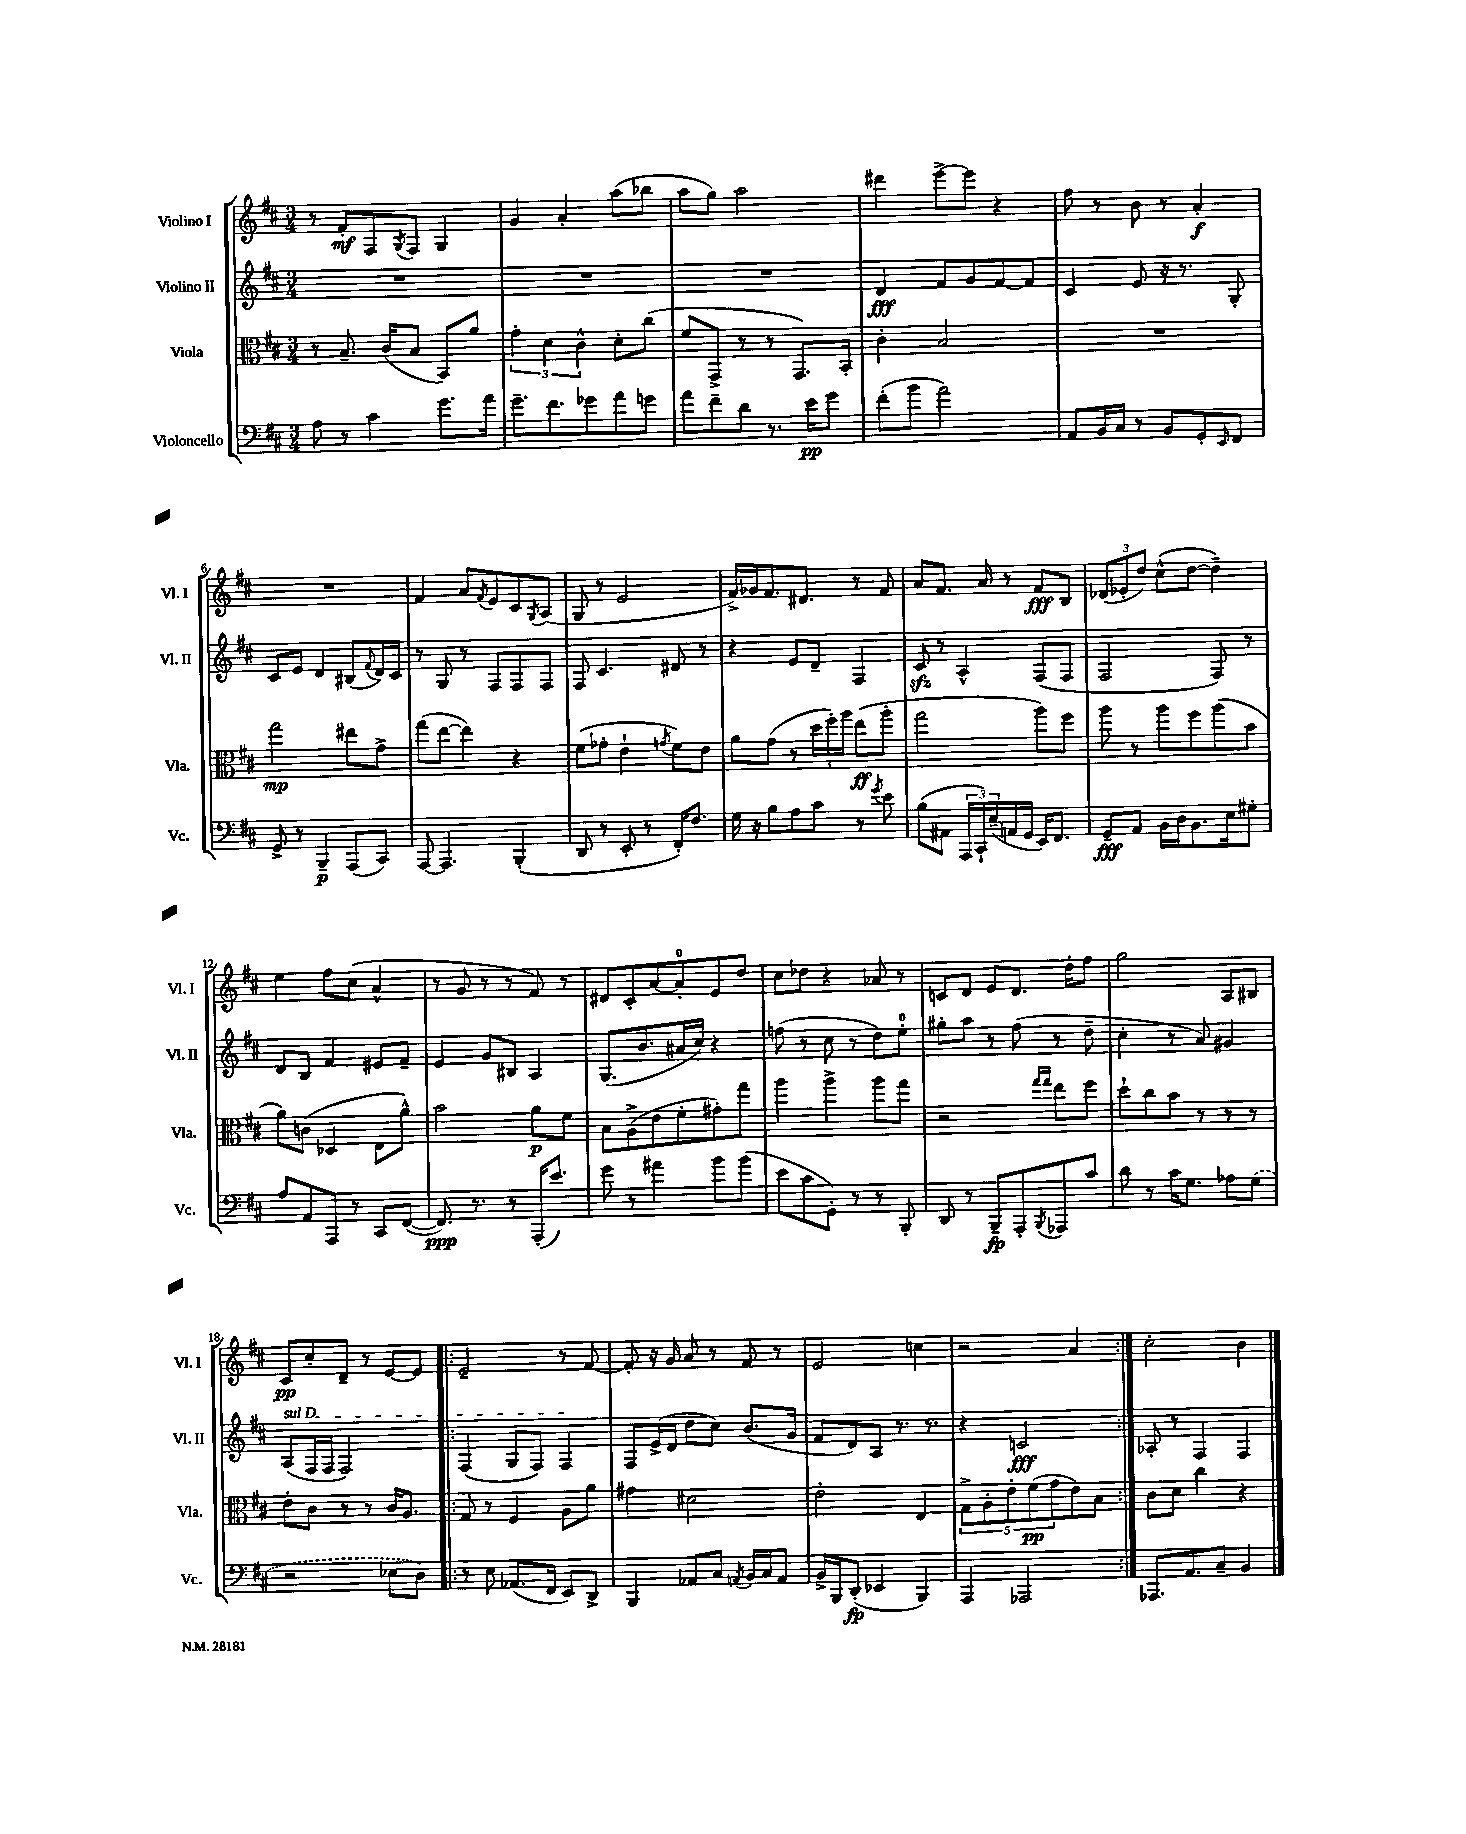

**kern	**dynam	**kern	**dynam	**kern	**dynam	**kern	**dynam
*part4	*part4	*part3	*part3	*part2	*part2	*part1	*part1
*staff4	*staff4	*staff3	*staff3	*staff2	*staff2	*staff1	*staff1
*I"Violoncello	*	*I"Viola	*	*I"Violino II	*	*I"Violino I	*
*I'Vc.	*	*I'Vla.	*	*I'Vl. II	*	*I'Vl. I	*
*clefF4	*	*clefC3	*	*clefG2	*	*clefG2	*
*k[f#c#]	*	*k[f#c#]	*	*k[f#c#]	*	*k[f#c#]	*
*M3/4	*	*M3/4	*	*M3/4	*	*M3/4	*
=1	=1	=1	=1	=1	=1	=1	=1
8A\	.	8r	.	2.r	.	8r	.
8r	.	8.B~/	.	.	.	8f#'/L	mf
4c#\	.	.	.	.	.	8F#/	.
.	.	(16c#/KL	.	.	.	.	.
.	.	.	.	.	.	8qG/	.
.	.	8B/J	.	.	.	8F#/J	.
8.g\L	.	8BB/L)	.	.	.	4G/	.
.	.	8a/J	.	.	.	.	.
16a\Jk	.	.	.	.	.	.	.
=2	=2	=2	=2	=2	=2	=2	=2
8.g~\L	.	6g'\	.	2.r	.	4g/	.
.	.	6d\	.	.	.	.	.
8.f#\	.	.	.	.	.	.	.
.	.	.	.	.	.	4a'/	.
.	.	6c#^^\	.	.	.	.	.
8g-X\	.	.	.	.	.	.	.
8a\	.	8d'\L	.	.	.	(8aa\L	.
8gn\J	.	(8cc#\J	.	.	.	8bb-X\J	.
=3	=3	=3	=3	=3	=3	=3	=3
8a\L	.	8f#/L	.	2.r	.	8aa\L	.
8f#~\	.	8GG^/J	.	.	.	8gg\J)	.
8d\J	.	8r	.	.	.	2aa\	.
8.r	.	8r	.	.	.	.	.
.	.	8.GG/L)	.	.	.	.	.
16e\KL	pp	.	.	.	.	.	.
8g\J	.	.	.	.	.	.	.
.	.	16BB'/Jk	.	.	.	.	.
=4	=4	=4	=4	=4	=4	=4	=4
(8f#'\L	.	4c#'\	.	4d/	fff	4ddd#X\	.
8b\J	.	.	.	.	.	.	.
2a\)	.	2B/	.	8f#/L	.	[8eee^\L	.
.	.	.	.	8g/	.	8eee\J]	.
.	.	.	.	[8f#/	.	4r	.
.	.	.	.	8f#/J]	.	.	.
=5	=5	=5	=5	=5	=5	=5	=5
8AA/L	.	2.r	.	4c#/	.	8ff#\	.
16BB/L	.	.	.	.	.	8r	.
16C#/JJ	.	.	.	.	.	.	.
8r	.	.	.	8e/	.	8b\	.
8BB/L	.	.	.	16r	.	8r	.
.	.	.	.	8.r	.	.	.
8GG'/	.	.	.	.	.	4a'/	f
16qqEE/	.	.	.	.	.	.	.
8FF#/J	.	.	.	8G'/	.	.	.
!!LO:LB:g=z
=6	=6	=6	=6	=6	=6	=6	=6
8GG^/	.	2gg\	mp	8c#/L	.	2.r	.
8r	.	.	.	8e/J	.	.	.
4BBB~/	p	.	.	4d/	.	.	.
(8AAA/L	.	8ee#X\L	.	(8B#X/L	.	.	.
.	.	.	.	8qqf#/	.	.	.
8CC#/J)	.	8g^\J	.	16d/L)	.	.	.
.	.	.	.	16c#/JJ	.	.	.
=7	=7	=7	=7	=7	=7	=7	=7
[8AAA/	.	(8gg\L	.	8r	.	4f#/	.
4.AAA/]	.	[8ee\J	.	8G/	.	.	.
.	.	4ee\])	.	8r	.	8a/L	.
.	.	.	.	.	.	8qf#/	.
.	.	.	.	8F#/L	.	8e/	.
(4BBB'/	.	4r	.	8F#/	.	8c#/	.
.	.	.	.	.	.	8qG/	.
.	.	.	.	8F#/J	.	(8A/J	.
=8	=8	=8	=8	=8	=8	=8	=8
8DD/	.	(8f#\L	.	8F#/	.	8G/	.
8r	.	8g-X'\J	.	4.c#/	.	8r	.
8EE'/	.	4e`\	.	.	.	2e/	.
8r	.	.	.	.	.	.	.
.	.	8qgn/	.	.	.	.	.
16FF#'/KL)	.	8f#\L)	.	8d#X/	.	.	.
8.F#/J	.	.	.	.	.	.	.
.	.	8e\J	.	8r	.	.	.
=9	=9	=9	=9	=9	=9	=9	=9
16G\	.	8a\L	.	4r	.	16f#^/LL)	.
16r	.	.	.	.	.	16g-X/J	.
8B\L	.	(8g\J	.	.	.	8.f#/	.
8A\	.	8r	.	8e/L	.	.	.
.	.	.	.	.	.	8.d#X/J	.
8c#\J	.	24dd\LL	.	8d~/J	.	.	.
.	.	24ff#'\)	.	.	.	.	.
.	.	24aa\JJ	.	.	.	.	.
8r	.	(8ee\L	ff	4F#/	.	8r	.
8qg/	.	.	.	.	.	.	.
8e\	.	8aa'\J	.	.	.	8f#/	.
=10	=10	=10	=10	=10	=10	=10	=10
(8B\L	.	2gg\	.	8c#zz/	.	8a/L	.
8AA#X\J	.	.	.	8r	.	8.f#/J	.
24AAA/LL	.	.	.	4A^^/	.	.	.
24CC#`/)	.	.	.	.	.	.	.
.	.	.	.	.	.	16a/	.
(24E~/	.	.	.	.	.	.	.
16AAn/	.	.	.	.	.	8r	.
16GG/JJ	.	.	.	.	.	.	.
16EE/KL)	.	8aa\L)	.	(8F#/L	.	8f#/L	fff
8.FF#/J	.	.	.	.	.	.	.
.	.	8ff#\J	.	8F#/J	.	8B/J	.
=11	=11	=11	=11	=11	=11	=11	=11
8GG~/L	fff	8aa\	.	2F#/	.	(12d-X/L	.
.	.	.	.	.	.	12e-X'/	.
8AA/J	.	8r	.	.	.	.	.
.	.	.	.	.	.	12dd/J)	.
16BB\LL	.	8aa\L	.	.	.	(8cc#^^\L	.
16D\J	.	.	.	.	.	.	.
8.BB\	.	8ff#\	.	.	.	[8dd\J	.
.	.	(8aa\	.	8F#/)	.	4dd~\])	.
16E\k	.	.	.	.	.	.	.
8G#X'\J	.	8b\J	.	8r	.	.	.
!!LO:LB:g=z
=12	=12	=12	=12	=12	=12	=12	=12
8A/L	.	8a\L)	.	8d/L	.	4ee\	.
8AA/	.	(8cn\J	.	8B/J	.	.	.
8AAA/J	.	4D-X/	.	4f#/	.	8ff#\L	.
8r	.	.	.	.	.	(8cc#\J	.
8CC#/L	.	8E\L	.	8e#X/L	.	4a^^/	.
([8FF#/J	.	8a^^\J)	.	8f#~/J	.	.	.
=13	=13	=13	=13	=13	=13	=13	=13
8.FF#/])	ppp	2b\	.	4e/	.	8r	.
.	.	.	.	.	.	8g/	.
8.r	.	.	.	.	.	.	.
.	.	.	.	8g/L	.	8r	.
8r	.	.	.	8B#X/J	.	8r	.
(16AAA'/KL	.	8a\L	p	4A/	.	8f#/)	.
8.e/J)	.	.	.	.	.	.	.
.	.	8f#\J	.	.	.	8r	.
=14	=14	=14	=14	=14	=14	=14	=14
8g\	.	8B\L	.	(8.G/L	.	8d#X/L	.
8r	.	(8A^\	.	.	.	8c#'/	.
.	.	.	.	8.b/	.	.	.
4a#X\	.	8e\	.	.	.	[8a/	.
.	.	8f#'\	.	16a#X/L	.	8a'/]	.
.	.	.	.	16cc#/JJ)	.	.	.
8b\L	.	8g#X'\)	.	4r	.	8e/	.
(8b\J	.	8gg\J	.	.	.	8dd/J	.
=15	=15	=15	=15	=15	=15	=15	=15
8e\L	.	4aa\	.	(8ffn\	.	8cc#\L	.
8c#\	.	.	.	8r	.	8dd-X\J	.
8GG'\J)	.	4aa^\	.	8cc#\	.	4r	.
8r	.	.	.	8r	.	.	.
8r	.	8aa\L	.	8dd\L)	.	8a-X/	.
8BBB'/	.	8gg\J	.	8ee'\J	.	8r	.
=16	=16	=16	=16	=16	=16	=16	=16
8DD/	.	2r	.	8gg#X'\L	.	8cn/L	.
8r	.	.	.	8aa\J	.	8d/J	.
8BBB~/L	fp	.	.	8r	.	8e/L	.
8AAA'/	.	.	.	(8ff#\	.	8.d/J	.
.	.	16qqgg/LL	.	.	.	.	.
8qBBB/	.	16qqgg/JJ	.	.	.	.	.
8AAA-X/	.	8ee\L	.	8r	.	.	.
.	.	.	.	.	.	16dd'\KL	.
8c#/J	.	8ff#\J	.	8dd~\	.	8ff#\J	.
=17	=17	=17	=17	=17	=17	=17	=17
8d\	.	8dd`\L	.	4cc#'\	.	2gg\	.
8r	.	8cc#\	.	.	.	.	.
16c#\KL	.	8b\J	.	8r	.	.	.
8.G\J	.	.	.	.	.	.	.
.	.	8r	.	8a/)	.	.	.
8A-X\L	.	8r	.	4g#X/	.	8A/L	.
(8G\J	.	8r	.	.	.	8B#X/J	.
!!LO:LB:g=z
=18	=18	=18	=18	=18	=18	=18	=18
!	!	!	!	!LO:TX:a:i:t=sul D	!	!	!
2r	.	8e'\L	.	(8A/L	.	8c#/L	pp
.	.	8c#\J	.	16F#/L	.	8cc#'/	.
.	.	.	.	16F#/JJ	.	.	.
.	.	8r	.	2F#/)	.	8d~/J	.
.	.	8r	.	.	.	8r	.
8E-X\L	.	16c#/KL	.	.	.	[8e/L	.
.	.	8.A/J	.	.	.	.	.
8D\J)	.	.	.	.	.	8e/J]	.
=19!|:	=19!|:	=19!|:	=19!|:	=19!|:	=19!|:	=19!|:	=19!|:
8r	.	8G/	.	(4F#/	.	2e~/	.
8E\	.	8r	.	.	.	.	.
(8.AA-X/L	.	4F#/	.	8G/L	.	.	.
.	.	.	.	8F#/J)	.	.	.
16FF#/Jk	.	.	.	.	.	.	.
8EE/L)	.	8A\L	.	4F#/	.	8r	.
8DD^/J	.	8a\J	.	.	.	[8f#/	.
=20	=20	=20	=20	=20	=20	=20	=20
4BBB/	.	4g#X\	.	8F#/L	.	8f#'/]	.
.	.	.	.	(16e^/L	.	16r	.
.	.	.	.	16d/JJ	.	16g/	.
8AA-X/L	.	2d#X\	.	8dd\L	.	8a/	.
8C#/J	.	.	.	8cc#\J)	.	8r	.
8qAAn/	.	.	.	.	.	.	.
16BB/LL	.	.	.	(8.b/L	.	8f#/	.
16C#/J	.	.	.	.	.	.	.
8AA/J	.	.	.	.	.	8r	.
.	.	.	.	16g/Jk	.	.	.
=21	=21	=21	=21	=21	=21	=21	=21
16BB^/LL	.	2e'\	.	8f#/L	.	2e/	.
16BBB/J	.	.	.	.	.	.	.
(8DD'/J	fp	.	.	8d/)	.	.	.
4EE-X/	.	.	.	8A/J	.	.	.
.	.	.	.	8.r	.	.	.
4BBB/)	.	4E/	.	.	.	4ccn\	.
.	.	.	.	8.r	.	.	.
=22	=22	=22	=22	=22	=22	=22	=22
4AAA/	.	10G^\L	.	4r	.	2r	.
.	.	10A'\	.	.	.	.	.
.	.	10e'\	.	.	.	.	.
2AAA-X/	.	.	.	2cn/	fff	.	.
.	.	(10f#\	pp	.	.	.	.
.	.	10g\	.	.	.	.	.
.	.	8e\)	.	.	.	4a/	.
.	.	8B\J	.	.	.	.	.
=23:|!	=23:|!	=23:|!	=23:|!	=23:|!	=23:|!	=23:|!	=23:|!
8.AAA-X/L	.	8c#\L	.	8A-X'/	.	2cc#'\	.
.	.	8d\J	.	8r	.	.	.
8.AA/	.	.	.	.	.	.	.
.	.	4cc#\	.	4F#/	.	.	.
8C#~/J	.	.	.	.	.	.	.
4BB/	.	4r	.	4F#/	.	4b\	.
==	==	==	==	==	==	==	==
*-	*-	*-	*-	*-	*-	*-	*-
